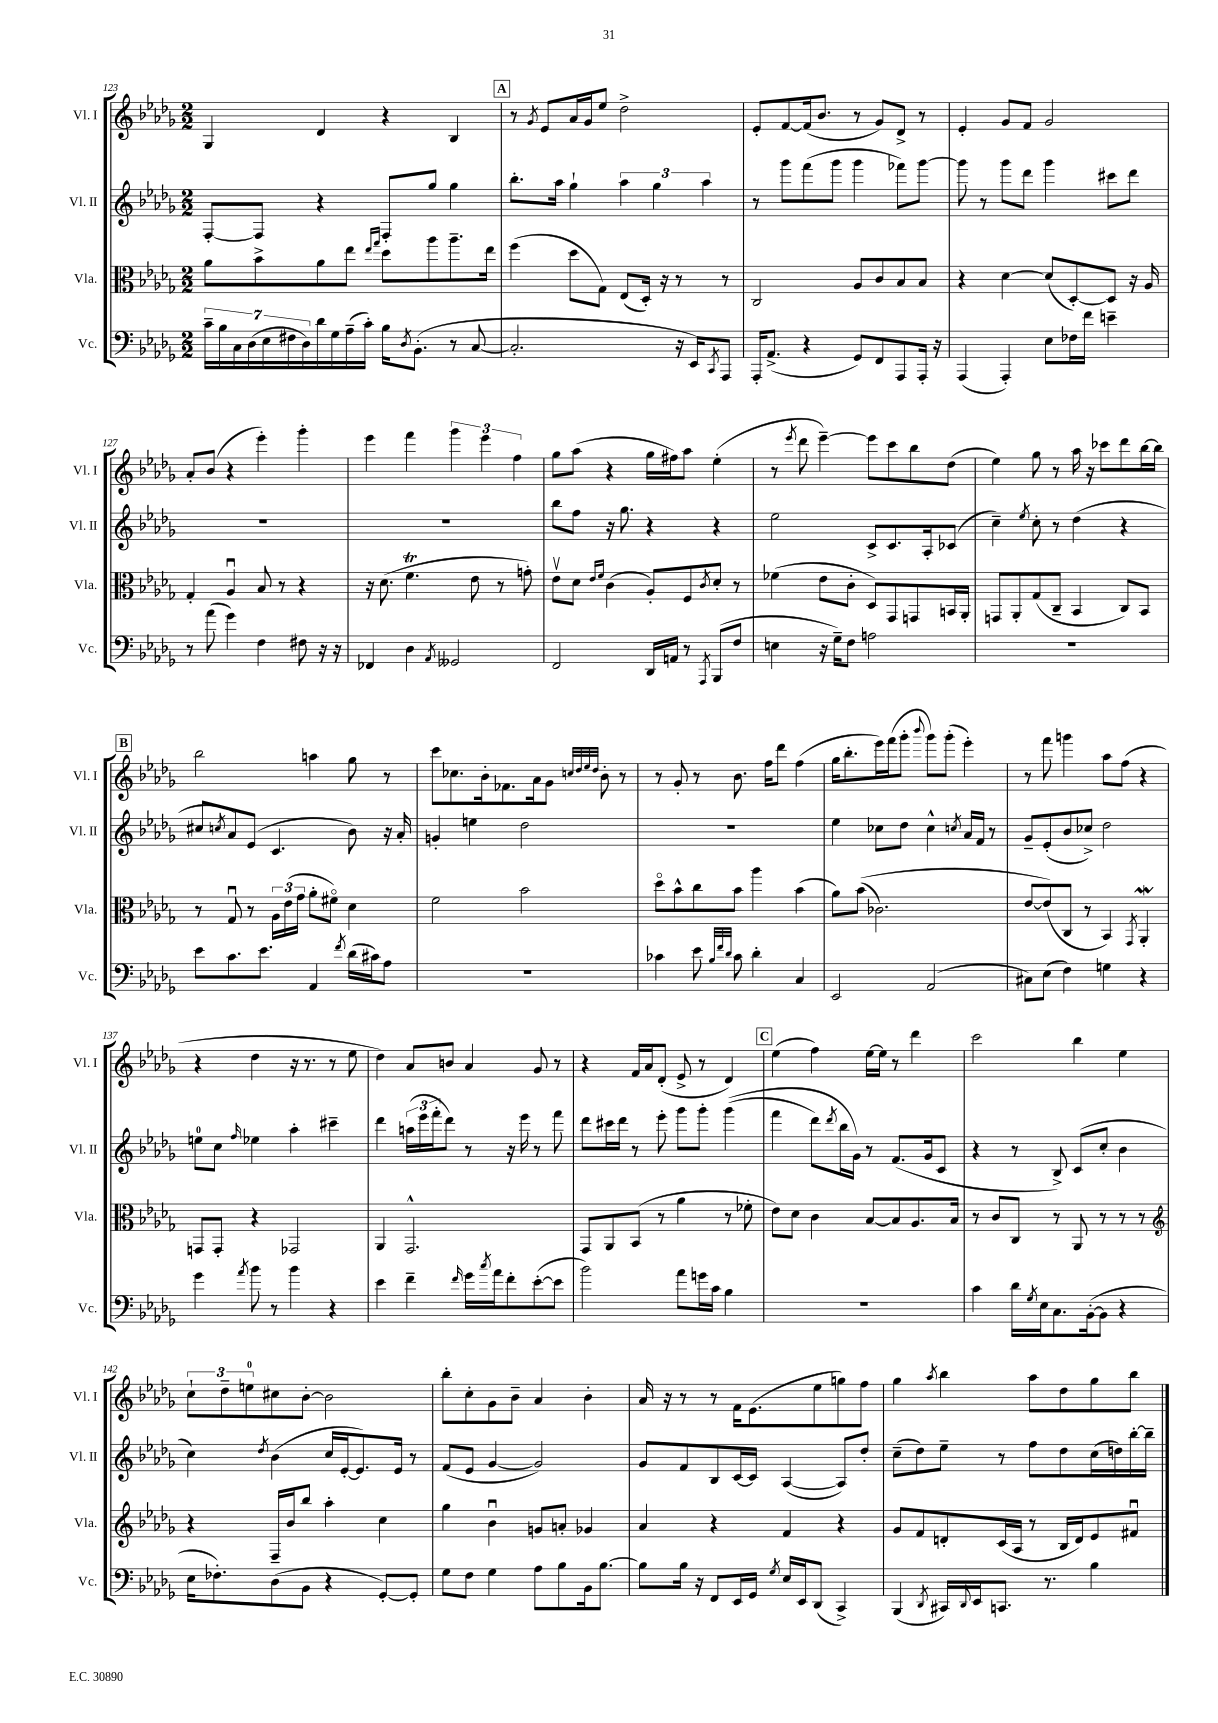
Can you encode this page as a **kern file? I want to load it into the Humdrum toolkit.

**kern	**kern	**kern	**kern
*staff4	*staff3	*staff2	*staff1
*clefF4	*clefC3	*clefG2	*clefG2
*k[b-e-a-d-g-]	*k[b-e-a-d-g-]	*k[b-e-a-d-g-]	*k[b-e-a-d-g-]
*M2/2	*M2/2	*M2/2	*M2/2
28c~	8a-	[8F'	4G-
28B-	.	.	.
28C	.	.	.
(28D-	.	.	.
.	8b-^	8F]	.
28E-	.	.	.
28F#	.	.	.
28D-)	.	.	.
16d-	8a-	4r	4d-
16G-	.	.	.
(16A-~	8ee-	.	.
16c')	.	.	.
.	16qqee-	.	.
.	16qqgg-	.	.
16B-	8dd-	8F'	4r
8qD-	.	.	.
(8.BB-'	.	.	.
.	8aa-	8gg-	.
8r	8.aa-~	4gg-	4B-
[8C	.	.	.
.	16ee-	.	.
=	=	=	=
2.C']	(4ff	8.bb-'	8r
.	.	.	8qg-
.	.	.	8e-
.	.	16aa-	.
.	8dd-	4gg-`	16a-
.	.	.	16g-
.	8G-)	.	8ee-
.	(8E-	6aa-	2dd-^
.	16D-')	.	.
.	.	6gg-	.
.	16r	.	.
16r	8r	.	.
16EE-)	.	.	.
.	.	6aa-	.
8qCC	.	.	.
8AAA-	8r	.	.
=	=	=	=
16AAA-'	2C	8r	8e-'
(8.AA-^	.	.	.
.	.	8ggg-	[8f
4r	.	(8fff	(16f]
.	.	.	8.b-
.	.	8ggg-	.
8GG-)	8A-	4ggg-	8r
8FF	8c	.	8g-)
8AAA-	8B-	8fff-)	8d-^
16AAA-'	8B-	[8ggg-	8r
16r	.	.	.
=	=	=	=
(4AAA-	4r	8ggg-]	4e-'
.	.	8r	.
4AAA-')	[4d-	8ggg-	8g-
.	.	8ddd-	8f
8E-	(8d-]	4ggg-	2g-
16F-	[8D-')	.	.
16f	.	.	.
4e~	8D-]	8ccc#	.
.	16r	8ddd-	.
.	16A-	.	.
=	=	=	=
8r	4G-'	1r	8a-'
(8a-	.	.	(8b-
4g-)	4A-u	.	4r
4F	8B-	.	4eee-')
.	8r	.	.
8F#	4r	.	4ggg-'
16r	.	.	.
16r	.	.	.
=	=	=	=
4FF-	16r	1r	4eee-
.	(8.d-	.	.
4D-	4.f	.	4fff
8qAA-	.	.	.
2GG--	.	.	6ggg-
.	8e-	.	.
.	.	.	6eee-
.	8r	.	.
.	.	.	6ff
.	8g')	.	.
=	=	=	=
2FF	8e-v	8bb-	8gg-
.	8d-	8ff	(8aa-
.	16qqe-	.	.
.	16qqf	.	.
.	(4c	16r	4r
.	.	8.gg-	.
16DD-	8A-')	4r	16gg-
16AA	.	.	16ff#)
8r	8F	.	8aa-
8qAAA-	8qc	.	.
(8BBB-	8d-'	4r	(4ee-'
8F	8r	.	.
=	=	=	=
4E	(4f-	2ee-	8r
.	.	.	8qeee-
.	.	.	8ddd-
16r	8e-	.	[4eee-~)
16G-~)	.	.	.
8F	8c'	.	.
2A	8D-)	8c^	8eee-]
.	8GG-	8.c	8ccc
.	8GG	.	8bb-
.	.	16A-'	.
.	16BB	(8c-	(8dd-
.	16AA-'	.	.
=	=	=	=
1r	8GG	4cc~)	4ee-)
.	8AA-'	.	.
.	.	8qee-	.
.	(8G-	8cc'	8gg-
.	8C~	8r	8r
.	4BB-	(4dd-	16aa-
.	.	.	16r
.	.	.	8ccc-
.	8C)	4r	8ddd-
.	8BB-	.	[16bb-
.	.	.	16bb-]
=	=	=	=
8e-	8r	8cc#	2bb-
.	.	8qcc	.
8.c	8G-u	8a-)	.
.	8r	(8e-	.
8.e-	.	.	.
.	24A-	4.c	.
.	(24e-	.	.
.	24g-	.	.
4AA-	8a-'	.	4aa
.	8f#o)	.	.
8qf	.	.	.
(16d-	4d-	8b-)	8gg-
16c#)	.	.	.
8A-	.	16r	8r
.	.	16a-'	.
=	=	=	=
1r	2f	4g'	8ccc
.	.	.	8.cc-
.	.	4ee	.
.	.	.	16b-'
.	.	.	8.f-
.	2b-	2dd-	.
.	.	.	16a-
.	.	.	8g-
.	.	.	32qqcc
.	.	.	32qqdd-
.	.	.	32qqee-
.	.	.	32qqdd-
.	.	.	8b-'
.	.	.	8r
=	=	=	=
4c-	8dd-o	1r	8r
.	8b-^^	.	8g-'
8e-	8cc	.	8r
32qqB-	.	.	.
32qqf	.	.	.
32qqd-	.	.	.
8c-	8b-	.	8.b-
4d-'	4aa-	.	.
.	.	.	16ff
.	.	.	8ddd-
4C	(4b-	.	(4ff
=	=	=	=
2EE-	8a-)	4ee-	16gg-
.	.	.	8.bb-'
.	&((8b-	.	.
.	2.c-)	8cc-	16eee-)
.	.	.	(16fff
.	.	8dd-	8ggg-'
.	.	.	8qqbbb-
(2AA-	.	4cc-^^	8ggg-)
.	.	.	(8ggg-'
.	.	8qcc	.
.	.	16a-	4eee-')
.	.	16f	.
.	.	8r	.
=	=	=	=
8C#)	[8e-	8g-~	8r
(8E-	(8e-]&)	(8e-'	8fff
4F)	8C	8b-	4ggg
.	8r	8cc-^)	.
4G	4BB-)	2dd-	8aa-
.	.	.	(8ff
.	8qGG-	.	.
4r	4AA-'	.	4r
=	=	=	=
4g-	8GG	8ee	4r
.	8GG'	8cc	.
8qa-	.	16qqff	.
8b-	4r	4ee-	4dd-
8r	.	.	.
4b-	2GG-	4aa-'	16r
.	.	.	8.r
4r	.	4ccc#~	8r
.	.	.	8ee-
=	=	=	=
4e-	4AA-	4ddd-	4dd-)
4f~	2.GG-^^	(24aa	8a-
.	.	24eee-	.
.	.	24fff'	.
.	.	8ddd-)	8b
16qqf	.	.	.
16g-	.	8r	4a-
8qcc	.	.	.
16a-	.	.	.
8f'	.	16r	.
.	.	16eee-	.
([8e-'	.	8r	8g-
8e-]	.	8fff	8r
=	=	=	=
2b-)	8GG-	8ddd-	4r
.	8AA-	16ccc#	.
.	.	16ddd-	.
.	(8BB-	8r	16f
.	.	.	16a-
.	8r	8eee-'	(8d-'
8a-	4a-	8ggg-	8e-^
16g	.	8ggg-'	8r
16c	.	.	.
4B-	8r	&((4ggg-	4d-)
.	8f-'	.	.
=	=	=	=
1r	8e-)	4fff	(4ee-
.	8d-	.	.
.	4c	8ddd-)	4ff)
.	.	8qddd-	.
.	.	16bb-	.
.	.	16g-&)	.
.	[8B-	8r	[16ee-
.	.	.	16ee-]
.	8B-]	(8.f	8r
.	8.A-	.	4ddd-
.	.	16g-	.
.	.	8c	.
.	16B-	.	.
=	=	=	=
4c	8r	4r	2ccc
.	8c	.	.
16d-	8C	8r	.
8qG-	.	.	.
16E-	.	.	.
8.C	8r	8B-^)	.
.	8AA-	(8c	4bb-
([16BB-'	.	.	.
8BB-]	8r	8cc'	.
4r	8r	4b-	4ee-
.	8r	.	.
=	=	=	=
*	*clefG2	*	*
16E-	4r	4cc)	12cc`
8.F-')	.	.	.
.	.	.	12dd-~
.	.	.	12ee
.	.	8qdd-	.
(8D-	16F~	(4b-	8cc#
.	16b-	.	.
8BB-	8bb-	.	[8b-'
4r	4aa-'	16cc	2b-]
.	.	[16e-'	.
.	.	8.e-])	.
[8GG-')	4cc	.	.
.	.	16e-	.
8GG-']	.	8r	.
=	=	=	=
8G-	4gg-	(8f	8bb-'
8F	.	8e-	8cc'
4G-	4b-u	[4g-	8g-
.	.	.	8b-~
8A-	8g	2g-])	4a-
8B-	8a'	.	.
16BB-	4g-	.	4b-'
[8.B-	.	.	.
=	=	=	=
8B-]	4a-	8g-	16a-
.	.	.	16r
16B-	.	8f	8r
16r	.	.	.
8FF	4r	8B-	8r
16EE-	.	[16c	16f
16GG-	.	16c]	(8.e-
8qG-	.	.	.
16E-	4f	([4A-	.
16EE-	.	.	.
(8DD-	.	.	8ee-
4CC^)	4r	8A-])	8gg)
.	.	8dd-'	8ff
=	=	=	=
(4BBB-	8g-	(8cc~	4gg-
.	8f	8dd-)	.
8qDD-	.	.	8qaa-
16CC#)	8d'	8ee-~	4bb-
8qqDD-	.	.	.
16EE-	.	.	.
8.CC	(16c	8r	.
.	16A-	.	.
.	8r	8ff	8aa-
8.r	.	.	.
.	16B-	8dd-	8dd-
.	16d)	.	.
4B-	8e-	(16cc	8gg-
.	.	16dd)	.
.	8f#u	[16bb-'	8bb-
.	.	16bb-~]	.
==	==	==	==
*-	*-	*-	*-
